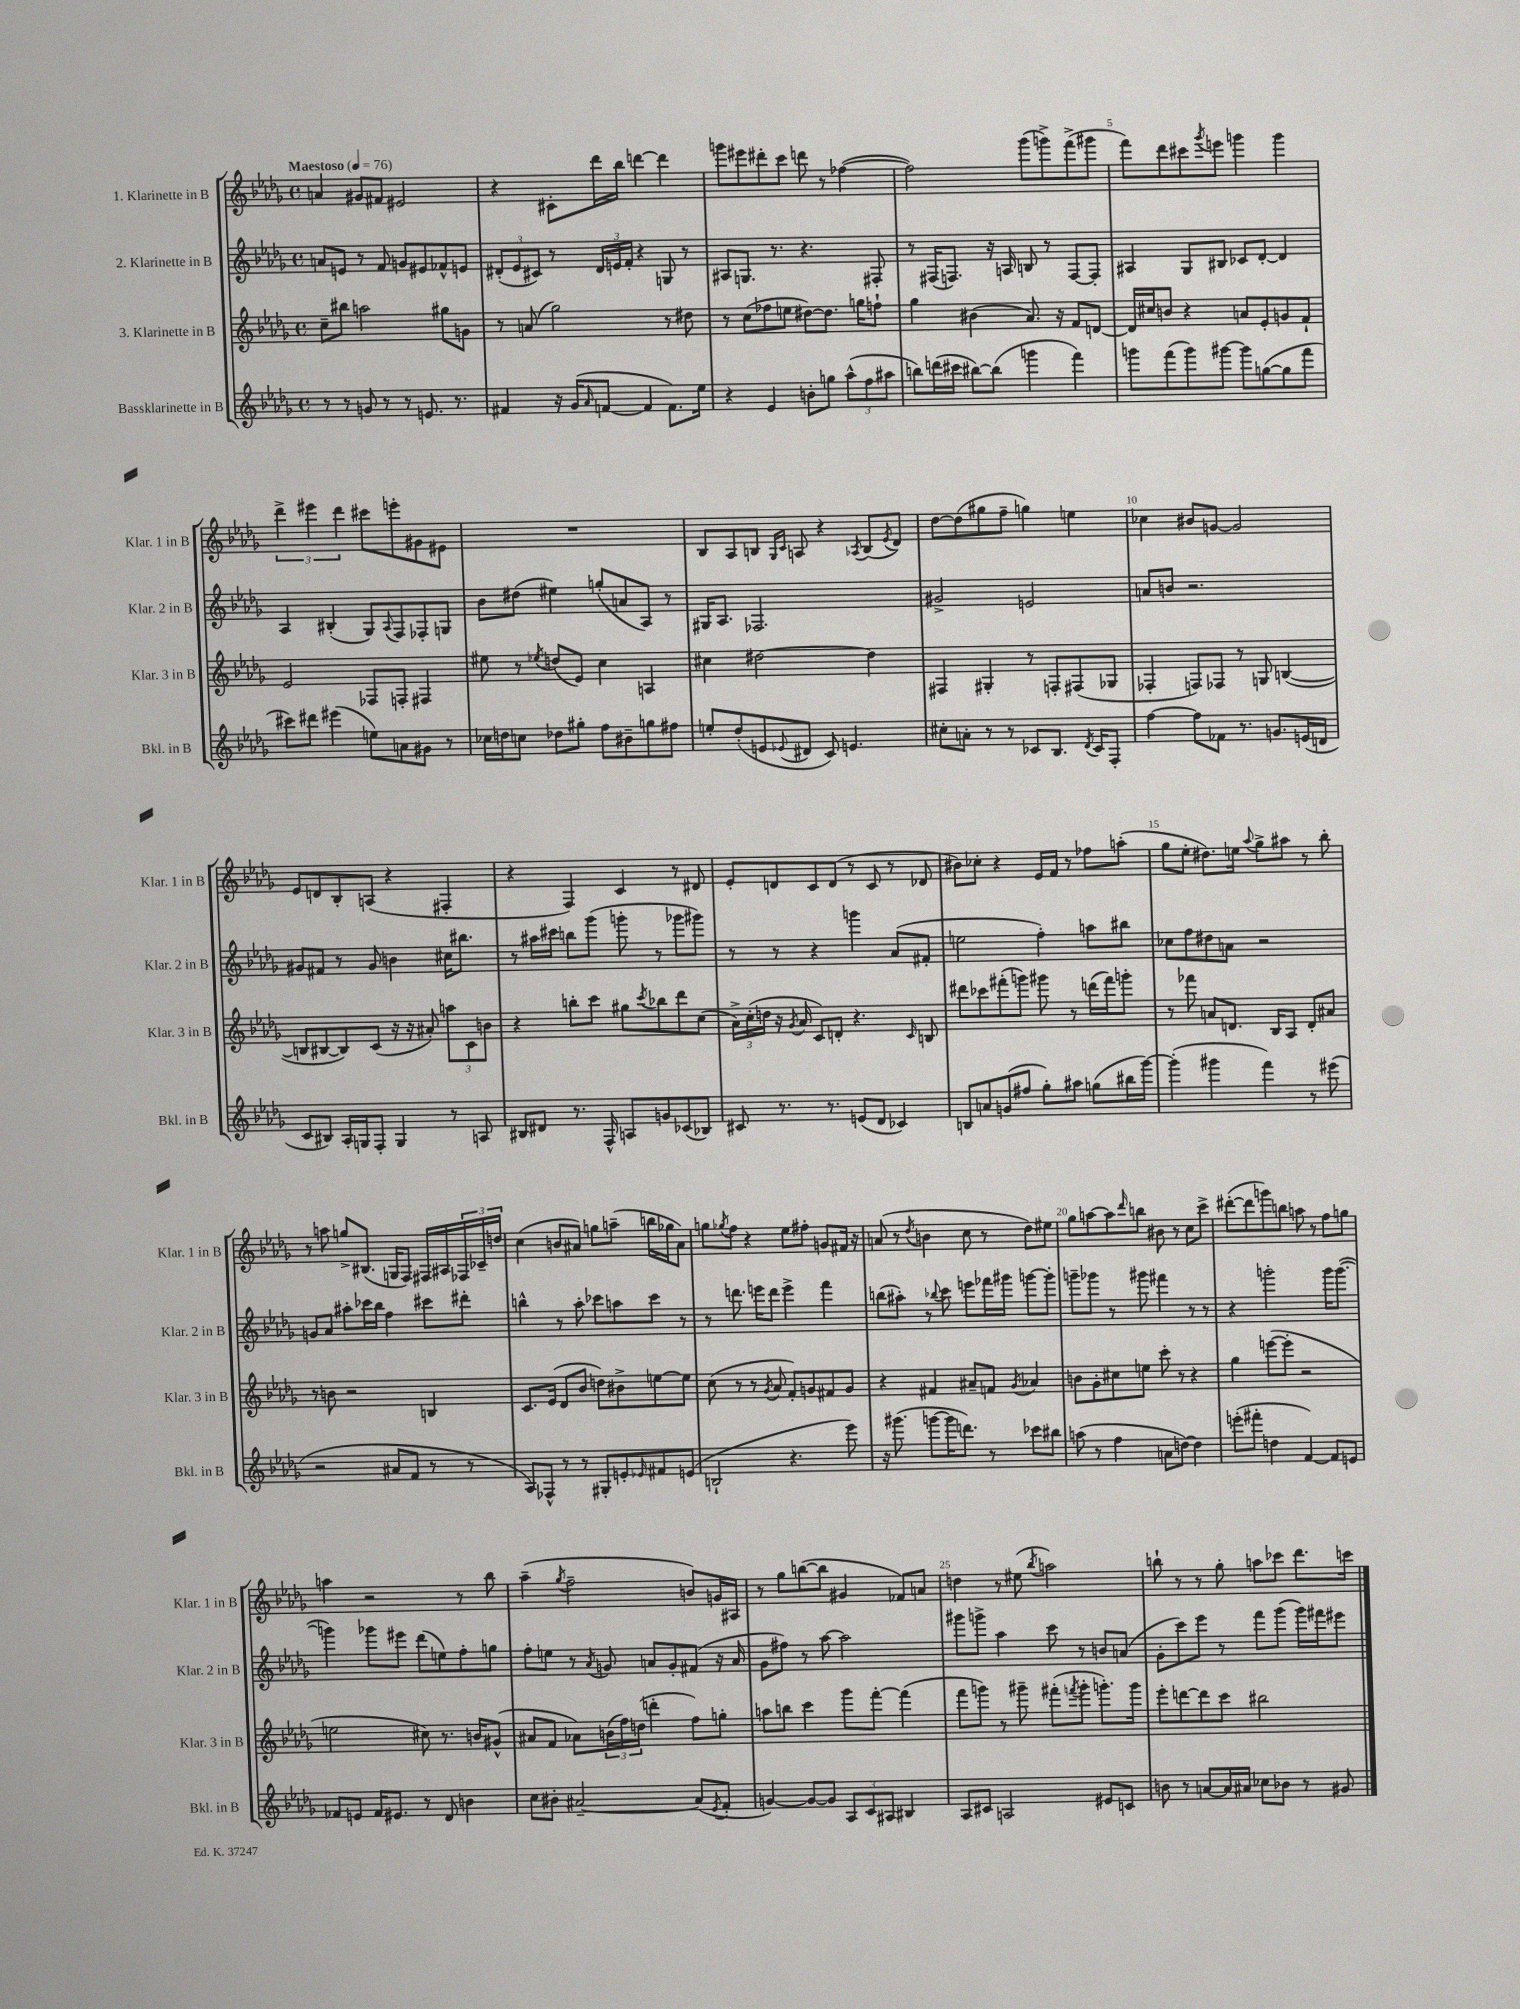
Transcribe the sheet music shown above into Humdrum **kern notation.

**kern	**kern	**kern	**kern
*staff4	*staff3	*staff2	*staff1
*clefG2	*clefG2	*clefG2	*clefG2
*k[b-e-a-d-g-]	*k[b-e-a-d-g-]	*k[b-e-a-d-g-]	*k[b-e-a-d-g-]
*M4/4	*M4/4	*M4/4	*M4/4
*met(c)	*met(c)	*met(c)	*met(c)
*MM76	*MM76	*MM76	*MM76
8r	8cc~\L	8a/L	4a/
8r	8bb#\J	8e/J	.
8g/	2aa\	8r	8g#/L
8r	.	8f/	8f#/J
8r	.	8g/L	2e#/
8.e/	.	8e#/	.
.	8gg#\L	8f-^^/	.
8.r	.	.	.
.	8g\J	8e/J	.
=	=	=	=
4f#/	8r	(12d#'/L	4r
.	.	12e-/	.
.	(8a/	.	.
.	.	12c#/J)	.
16r	2gg-\)	8r	8c#'\L
(16g-/LK	.	.	.
16qqa-/	.	.	.
[8f/J	.	24d#/LL	16ddd-\L
.	.	24e/	.
.	.	.	16bb-\JJ
.	.	24f'/JJ	.
4f/]	.	4r	[4ddd\
8.f\L)	8r	8G/	4ddd\]
.	8dd#\	8r	.
16ee-\Jk	.	.	.
=	=	=	=
4r	8r	8A#/L	8ggg\L
.	(8cc\L	8.G/J	8eee#\
4e-/	8ff-\	.	8ddd#'\
.	.	8.r	.
.	8ee\J	.	8ccc\J
8b'\L	[8dd#\L)	4.r	8ddd\
8gg\J	8.dd#\]J	.	8r
(12aa-^^\L	.	.	([4ff-\
.	16gg\LK	.	.
12ff\	.	.	.
.	8ff`\J	8F#'/	.
12aa#\J	.	.	.
=	=	=	=
8bb\L)	4gg-\	8r	2ff-\])
(16ddd\L	.	(16F#/LK	.
16ccc#\JJ	.	8.F/J)	.
[8bb#\L)	(4b#\	.	.
(8bb#\]J	.	16r	.
.	.	16A/	.
4ggg\	8.a-/)	8B/	(8ggg-\L
.	.	8r	8ggg^\)
.	16r	.	.
4fff\)	8f/L	[8F/L	(8fff^\
.	[8d/J	8F'/]J	8ggg#\J
=	=	=	=
8ggg\L	16d/]LL	4A#/	8fff\L)
.	16cc#/J	.	.
(8fff\	8b/J	.	8ddd-\
8ggg\)	4r	8G-/L	8ccc#\
.	.	.	8qggg-/
[8ggg#\J	.	8B#/J	8eee\J
8ggg#\]L	8a/L	8c-/L	4ggg\
([8gg\	8e-'/	[8d-'/J	.
8gg\]	8g/	4d-/]	4ggg\
8fff\J	8f`/J	.	.
=	=	=	=
8ccc#\L)	2e-/	4A-/	6ddd-^\
8ddd#\J	.	.	.
.	.	.	6eee#\
(4eee#\	.	(4B#'/	.
.	.	.	6ddd-\
8ee\L)	8F-/L	8G-/L)	8ccc#\L
.	.	8qqA-/	.
8a\	8F'/J	8F/	8eee'\
8g#\J	4F#/	8F-'/	8g#\
8r	.	8G/J	8e#\J
=	=	=	=
16cc-\LL	8ee#\	8b-\L	1r
16dd\J	.	.	.
8cc\J	8r	(8dd#\J	.
.	8qee-/	.	.
8dd-\L	(8dd/L	4ee#\)	.
8gg#'\J	8e-/J)	.	.
8ff\L	4cc\	(8gg'/L	.
8b#~\	.	8a/	.
8gg\	4A/	8A-/J)	.
8ff#\J	.	8r	.
=	=	=	=
8ee'/L	4cc#\	16G#/LK	8B-/L
.	.	8.A-/J	.
(8dd-'/	.	.	8A-/
8e/	[2dd#\	2.F-/	8B/J
.	.	.	16qqG-/LL
8qqe-/	.	.	16qqc/JJ
8d#/J	.	.	8A/
8c/)	.	.	4r
4.e/	.	.	.
.	.	.	8qA-/
.	4dd#\]	.	(8B/L
.	.	.	8qe-/
.	.	.	8d-/J)
=	=	=	=
8cc#'\L	4F#/	2g#^/	[8dd-\L
8a'\J	.	.	(8dd-\]
8r	4G#'/	.	8gg#\
8r	.	.	8ff~\J
8c-/L	8r	2e/	4gg\)
8.B-/J	8F'/L	.	.
.	(8F#/	.	4ee\
8qd-/	.	.	.
16c-/LK	.	.	.
8F'/J	8G-/J	.	.
=	=	=	=
[4ff\	4F-'/	8a/L	4cc-\
.	.	8b/J	.
8ff\]L	8F/L)	2.r	8b#/L
8f-\J	8F-/J	.	[8g/J
8.r	8r	.	2g/]
.	8G/	.	.
8.g/L	.	.	.
.	([4B/	.	.
(16e/L	.	.	.
16d/JJ	.	.	.
=	=	=	=
8c/L	8B/]L	8g#/L	8e-/L
8B#/J)	[8B#/	8f#/J	8d/
16A-'/LL	8B#/])	8r	8B-'/
16G/J	.	.	.
8F'/J	(8c/J	8g#/	(8A/J
4G/	16r	4b\	4r
.	16r	.	.
.	8a#'/)	.	.
8r	12aa\L	16cc#\LK	4F#'/
.	.	8.bb#\J	.
.	12c\	.	.
8A/	.	.	.
.	12b\J	.	.
=	=	=	=
8B#/L	4r	8r	4r
8d#/J	.	16aa#\LL	.
.	.	16ccc#\JJ	.
8.r	8bb'\L	8bb\L	4F/)
.	8ccc\J	(8ggg-\J	.
16F^^/	.	.	.
8A/L	8gg#\L	8ggg'\	4c/
.	8qccc/	.	.
8g/	8bb-\	8r	.
(8c-/	8ddd-\	8ggg-\L	8r
8B-/J)	(8cc\J	8ggg#\J)	8d#/
=	=	=	=
8c#/	24a-^\LL)	8r	8e-'/L
.	(24cc'\	.	.
.	24dd\JJ	.	.
8.r	16r	8r	8d/
.	8qg-/	.	.
.	16a-/	.	.
.	8c/L)	4r	8c/
8.r	.	.	.
.	8d'/J	.	(8d/J
(8e/L	4.r	4ggg\	8r
8d-/J	.	.	8c/
4c-/)	.	(8a-/L	8r
.	16qqc/	.	.
.	8B/	8f#'/J	8d-/
=	=	=	=
8B/L	8ddd#\L	2ee\	8b#\L)
8a/	8ccc-\	.	8cc-'\J
(8g/	(8fff#'\	.	4r
8ff#/J	8ggg\J)	.	.
8gg-'\L)	8ggg#\	4ff'\)	16e-/LL
.	.	.	16f/JJ
8aa#\J	8r	.	8r
(8gg\L	(16ddd\LL	8aa\L	8ff-\L
.	16fff#\J)	.	.
16bb#\L	8ggg'\J	8bb#\J	(8aa'\J
[16ggg-\JJ)	.	.	.
=	=	=	=
(4ggg-'\]	8r	8cc-\L	8gg-\L
.	8fff-\	8ff\	8ee-'\J
4ggg#\	8a/L	8dd#\	8.dd#\L)
.	8.d/J	8a\J	.
.	.	.	16ee\Jk
.	.	.	8qqaa-/
4fff\)	.	2r	8gg-^\L
.	16B-/LK	.	.
.	8A-/J	.	8aa#\J
8r	8d'/L	.	8r
(8eee#\	8a#/J	.	8bb-'\
=	=	=	=
2r	8r	8g/L	8r
.	8b\	8a-/J	8aa\
.	2r	8aa#'\L	8gg^/L
.	.	16ccc-\L	(8.B#/J
.	.	16bb-\JJ	.
8a#/L	.	4ff\	.
.	.	.	16G/LK
8f/J	.	.	8F/J)
8r	4B/	8ccc#\L	16F#/LL
.	.	.	16A#/
8r	.	8ddd#'\J	24F-/
.	.	.	24c-~/
.	.	.	24dd/JJ
=	=	=	=
8A-/L)	8.c/L	4bb^^\	(4cc\
8F-^^/J	.	.	.
.	(16e-/Jk	.	.
8r	8d-/L	8r	8b/L
8r	8b-/J	8aa-'\	8a#/J)
8G#'/L	8dd\L)	8ccc-\L	8gg\L
8e'/	8b#^\	8aa\	(8aa~\J
16qqe-/	.	.	.
8f#/	[8ee\	8ccc-\J	16bb\LL
.	.	.	16gg-\J
(8e/J	8ee\]J	8r	8a#\J)
=	=	=	=
2B`/	(8cc\	8r	8gg\L
.	.	.	8qgg-/
.	8r	8.ddd\	8ff\J
.	8r	.	4r
.	.	16eee\LK	.
.	8qg-/	.	.
.	8a-/	8ddd\J	.
4.r	8f'/L)	4eee^\	8ee-\L
.	8g/	.	8ff#'\J
.	8f#/	4fff\	8g/L
8eee-\)	8g/J	.	16f#/Jk
.	.	.	16r
=	=	=	=
16r	4r	(8bb\L	(8a/
(8.ggg#\	.	.	.
.	.	8aa#'\J)	8r
.	.	.	8qdd-/
[8ggg\L	4f#/	8r	4b\
.	.	8qqbb-/	.
16ggg\]K	.	8ccc\	.
8.ddd\J)	.	.	.
.	8a#~/L	8eee\L	8cc\
8r	8f/J	16fff-\L	8r
.	.	16ggg#\JJ	.
.	8qg-/	.	.
8ccc-\L	4a-/	[8ggg\L	8dd-\L)
8bb#\J	.	8ggg'\]J	8ee#\J
=	=	=	=
(8aa\	8b\L	8ggg~\L	8gg-\L
8r	8g-'\	8ggg-\J	[8aa\
4ff\	8cc#\	8r	8aa\]
.	.	.	16qqddd-/
.	8ee\J	8ggg#\	8bb\J
8a\L	8ccc'\	4fff#\	8b#\
[8dd\J)	8r	.	8r
4dd\]	4r	8r	8cc\L
.	.	8r	8ccc^\J
=	=	=	=
(8eee'\L	4gg-\	4r	([8ddd#'\L
8fff#'\J	.	.	8ddd#\]
4dd\	([8eee\L	2ggg'\	8ggg\)
.	8eee'\]J	.	8bb\J
[4f/)	2r	.	8aa\
.	.	.	8r
8f/]L	.	16ggg\LK	8ff\L
.	.	([8.ggg\J	.
8e/J	.	.	8gg\J
=	=	=	=
8f-/L	2ee\	4ggg\])	4aa\
8e/J	.	.	.
16f-/LK	.	8ggg-\L	2r
8.e#/J	.	.	.
.	.	8eee#\J	.
8r	8cc#\)	(8ddd-\L	.
8d-/	8.r	8ee\)	.
4b\	.	8ff'\	8r
.	16b/LK	.	.
.	(8g#^^/J	8gg\J	8bb-\
=	=	=	=
8cc\L	8a#/L	8ff'\L	(4aa-~\
8b#'\J	8f/J	8ee\J	.
.	.	.	8qgg-/
[2a#~/	8a-\L)	8r	2ff~\
.	.	8qa-/	.
.	(24b\L	8g/	.
.	24ff\)	.	.
.	(24dd\JJ	.	.
.	4ddd'\	8a/L	.
.	.	8g'/	.
(8a#/]L	8ff\L)	(8f#/J	8b/L)
8qe-/	.	.	.
8f'/J	8gg'\J	16r	16g/L
.	.	16a/	16A#/JJ
=	=	=	=
[4g/)	8aa\L	8g-\L	8r
.	8bb\J	8ff#\J)	8gg-\L
8g/_L	4ccc\	8r	([8bb\
8g/]J	.	[8aa-\	8bb\]J
12A-/L	8ggg-\L	2aa-\]	4g#/
12c/	.	.	.
.	[8fff'\J	.	.
12A#/J	.	.	.
4B#/	(4fff\]	.	8f-/L)
.	.	.	8a/J
=	=	=	=
8A-/L	8fff\L	8ggg#\L	4dd\
8c#/J	8ggg\J)	8ggg^\J	.
2A/	8r	4aa-\	8r
.	8ggg#~\	.	(8ee#\
.	.	.	8qbb-/
.	(8fff#'\L	8ccc\	2aa\)
.	8qfff/	.	.
.	8ggg#'\J	8r	.
8e#/L	8.ggg'\L)	8b/L	.
8c/J	.	(8a/J	.
.	16ggg\Jk	.	.
=	=	=	=
8b\	8eee-'\L	8g-'\L	8bb`\
8r	[8ddd\	8ccc\)	8r
[8a/L	8ddd\]	8eee-\J	8r
16a/]L	8ccc\J	8r	8gg-'\
16a#/JJ	.	.	.
8cc-\L	2bb#\	8fff\L	8aa\L
8b-\J	.	(8ggg-\J	8ccc-\J
8r	.	16ggg-\LL)	8.ddd-\L
.	.	16fff#\J	.
8g#/	.	8eee#\J	.
.	.	.	16ccc\Jk
==	==	==	==
*-	*-	*-	*-
